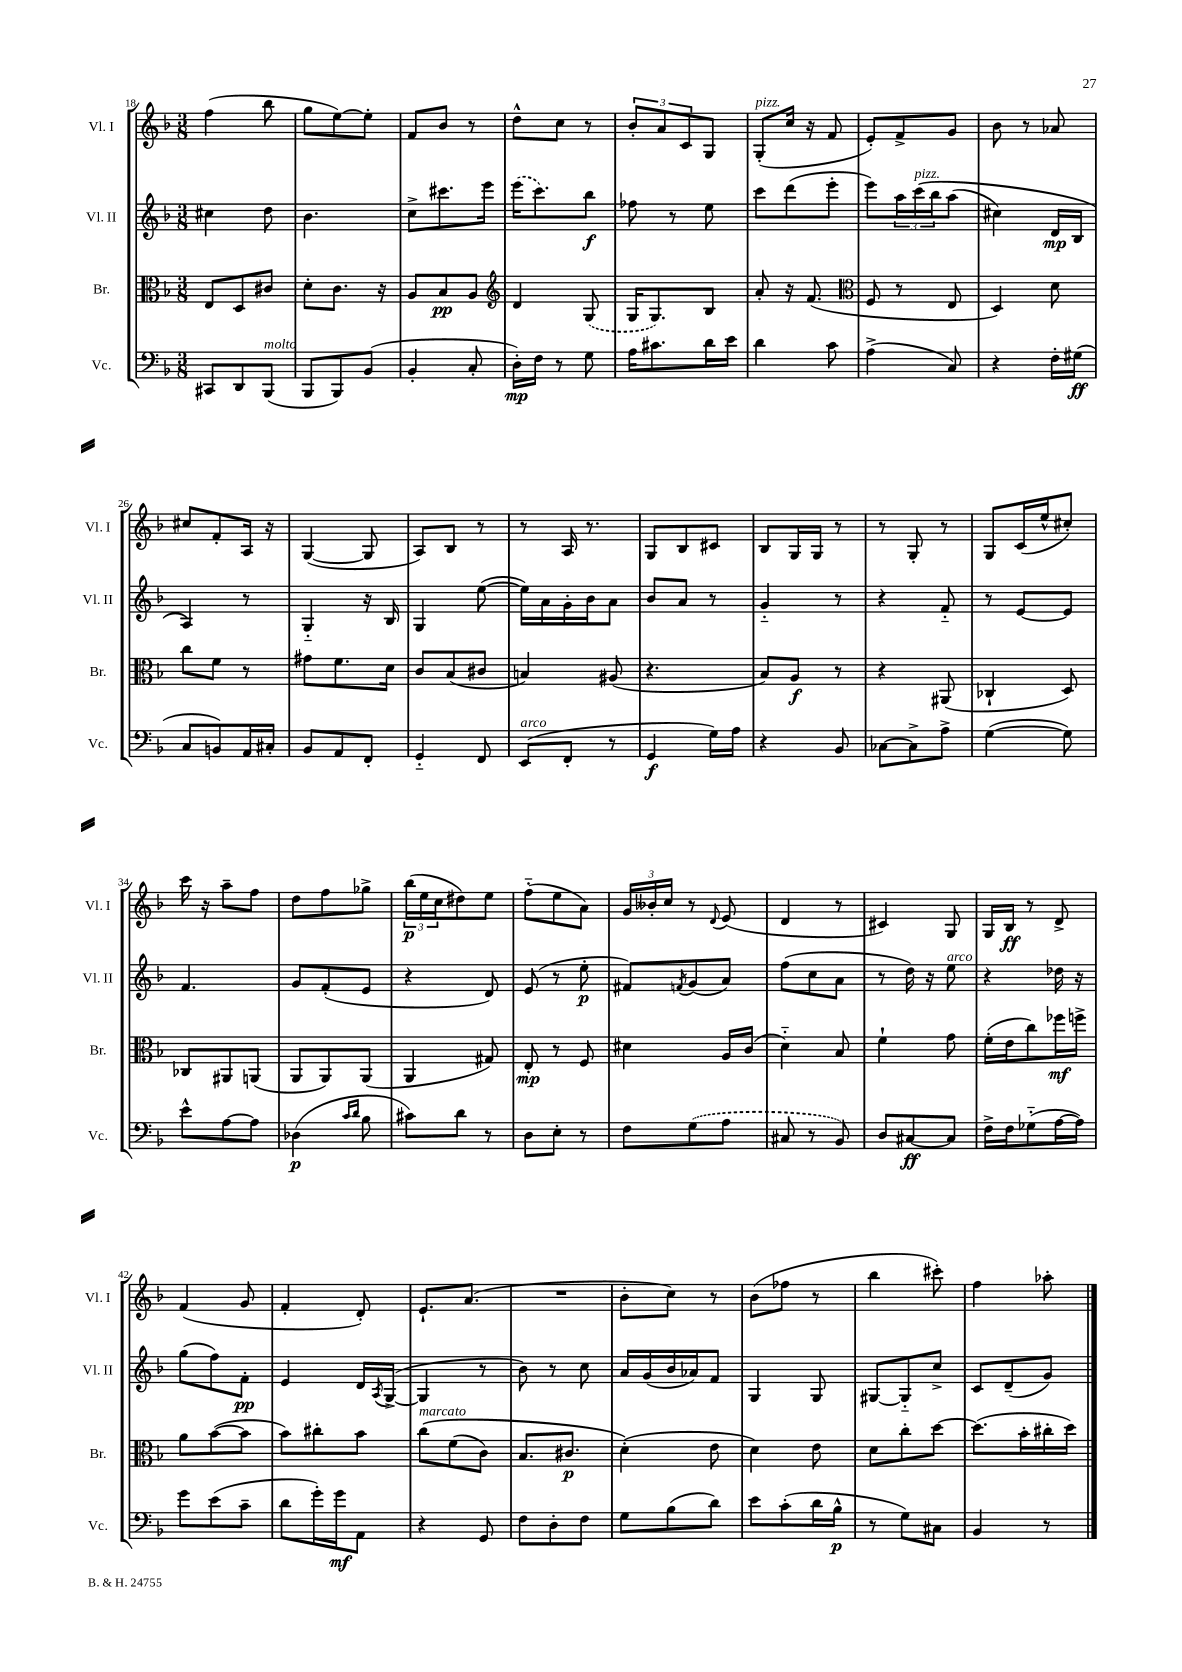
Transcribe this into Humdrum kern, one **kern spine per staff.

**kern	**kern	**kern	**kern
*staff4	*staff3	*staff2	*staff1
*clefF4	*clefC3	*clefG2	*clefG2
*k[b-]	*k[b-]	*k[b-]	*k[b-]
*M3/8	*M3/8	*M3/8	*M3/8
8CC#/L	8E/L	4cc#\	(4ff\
8DD/	8D/	.	.
(8BBB-/J	8c#/J	8dd\	8bb-\
=	=	=	=
8BBB-/L	8d'\L	4.b-\	8gg\L
8BBB-/)	8.c\J	.	[8ee\)
(8BB-/J	.	.	8ee'\]J
.	16r	.	.
=	=	=	=
4BB-'/	8A/L	8cc^\L	8f/L
.	8B-/	8.ccc#\	8b-/J
8C'/	8A/J	.	8r
.	.	16eee\Jk	.
=	=	=	=
*	*clefG2	*	*
16D'\LL)	4d/	(16eee\LK	8dd^^\L
16F\JJ	.	8.ccc\)	.
8r	.	.	8cc\J
8G\	(8G/	8bb-\J	8r
=	=	=	=
16A\LK	16G/LK	8ff-\	12b-'/L
8.c#\	8.G/)	.	.
.	.	.	12a/
.	.	8r	.
.	.	.	12c/
16d\L	8B-/J	8ee\	8G/J
16e\JJ	.	.	.
=	=	=	=
4d\	8a'/	8ccc\L	(8G'/L
.	16r	(8ddd\	16cc/Jk
.	(8.f/	.	16r
8c\	.	8eee'\J	8f/
=	=	=	=
*	*clefC3	*	*
(4A^\	8F/	8eee\L)	8e'/L)
.	8r	24aa\L	8f^/
.	.	&(24ccc\	.
.	.	24bb-\J	.
8C/)	8E/	(8aa\J	8g/J
=	=	=	=
4r	4D/)	4cc#\)	8b-\
.	.	.	8r
16F'\LL	8d\	16d/LL	8a-/
(16G#\JJ	.	16B-/JJ	.
=	=	=	=
8C/L	8cc\L	4A/&)	8cc#/L
8BB/)	8f\J	.	8f'/
16AA/L	8r	8r	16A/Jk
16C#'/JJ	.	.	16r
=	=	=	=
8BB-/L	8g#\L	4G'~/	([4G/
8AA/	8.f\	.	.
8FF'/J	.	16r	8G/]
.	16d\Jk	16B-/	.
=	=	=	=
4GG'~/	8c/L	4G/	8A/L)
.	(8B-/	.	8B-/J
8FF/	8c#/J	([8ee\	8r
=	=	=	=
(8EE/L	4B/)	16ee\]LL)	8r
.	.	16a\	.
8FF'/J	.	16g'\	16A/
.	.	16b-\J	8.r
8r	(8A#/	8a\J	.
=	=	=	=
4GG/	4.r	8b-/L	8G/L
.	.	8a/J	8B-/
16G\LL)	.	8r	8c#/J
16A\JJ	.	.	.
=	=	=	=
4r	8B-/L)	4g'~/	8B-/L
.	8A/J	.	16G/L
.	.	.	16G/JJ
8BB-/	8r	8r	8r
=	=	=	=
[8C-\L	4r	4r	8r
8C-^\]	.	.	8G'/
8A^\J	(8AA#/	8f'~/	8r
=	=	=	=
([4G\	4C-`/	8r	8G/L
.	.	[8e/L	(16c/L
.	.	.	16ee^^/J
8G\])	8D/)	8e/]J	8cc#'/J)
=	=	=	=
8e^^\L	8C-/L	4.f/	16ccc\
.	.	.	16r
[8A\	8AA#/	.	8aa~\L
8A\]J	(8AA/J	.	8ff\J
=	=	=	=
(4D-\	8AA/L	8g/L	8dd\L
.	8AA/)	(8f'/	8ff\
16qqc/LL	.	.	.
16qqd/JJ	.	.	.
8B-\	(8AA/J	8e/J	8gg-^\J
=	=	=	=
8c#\L)	4AA/	4r	(24bb-\LL
.	.	.	24ee\
.	.	.	24cc\J
8d\J	.	.	8dd#\)
8r	8G#/)	8d/)	8ee\J
=	=	=	=
8D\L	8E'/	(8e/	(8ff'~\L
8E'\J	8r	8r	8ee\
8r	8F/	8ee'\	8a\J)
=	=	=	=
8F\L	4d#\	8f#/L)	24g/LL
.	.	.	24b--'/
.	.	.	24cc/JJ
.	.	8qf/	.
(8G\	.	(8g/	8r
.	.	.	8qqd/
8A\J	16A/LL	8a/J)	(8e/
.	(16c/JJ	.	.
=	=	=	=
8C#/	4d'~\)	(8ff\L	4d/
8r	.	8cc\	.
8BB-/)	8B-/	8a\J	8r
=	=	=	=
8D/L	4f`\	8r	4c#/)
[8C#/	.	16dd\)	.
.	.	16r	.
8C#/]J	8g\	8ee\	8G/
=	=	=	=
16F^\LL	(16f'\LL	4r	16G/LL
16F\J	16e\J	.	16B-/JJ
(8G-'~\	8cc\)	.	8r
[16A\L	16ff-\L	16dd-\	8d^/
16A\]JJ)	16ff^\JJ	16r	.
=	=	=	=
8g\L	8a\L	(8gg\L	(4f/
(8e\	([8b-\	8ff\)	.
8c~\J	8b-\]J	8f'\J	8g/
=	=	=	=
8d\L	8b-\L)	4e/	4f'/
16g'\L)	8cc#'\	.	.
16g\J	.	.	.
8AA\J	8b-\J	16d/LL	8d'/)
.	.	8qA/	.
.	.	([16G^/JJ	.
=	=	=	=
4r	&(8cc\L	4G/]	8.e`/L
.	(8f\	.	.
.	.	.	(8.a/J
8GG/	8c\J)	8r	.
=	=	=	=
8F\L	8.B-/L	8b-\)	4.r
8D'\	.	8r	.
.	8.c#/J	.	.
8F\J	.	8cc\	.
=	=	=	=
8G\L	(4d'\&)	16a/LL	8b-'\L
.	.	(16g/	.
(8B-\	.	16b-/	8cc\J)
.	.	16a-/J)	.
8d\J)	8e\	8f/J	8r
=	=	=	=
8e\L	4d\)	4G/	(8b-\L
(8c'\	.	.	8ff-\J
16d\L	8e\	8G/	8r
16B-^^\JJ	.	.	.
=	=	=	=
8r	8d\L	[8G#/L	4bb-\
8G\L)	8cc'\	8G#'~/]	.
8C#\J	[8dd\J	8cc^/J	8ccc#'\)
=	=	=	=
4BB-/	(8.dd\]L	8c/L	4ff\
.	.	(8d~/	.
.	16b-'\L	.	.
8r	16cc#'\	8g/J)	8aa-'\
.	16dd\JJ)	.	.
==	==	==	==
*-	*-	*-	*-
